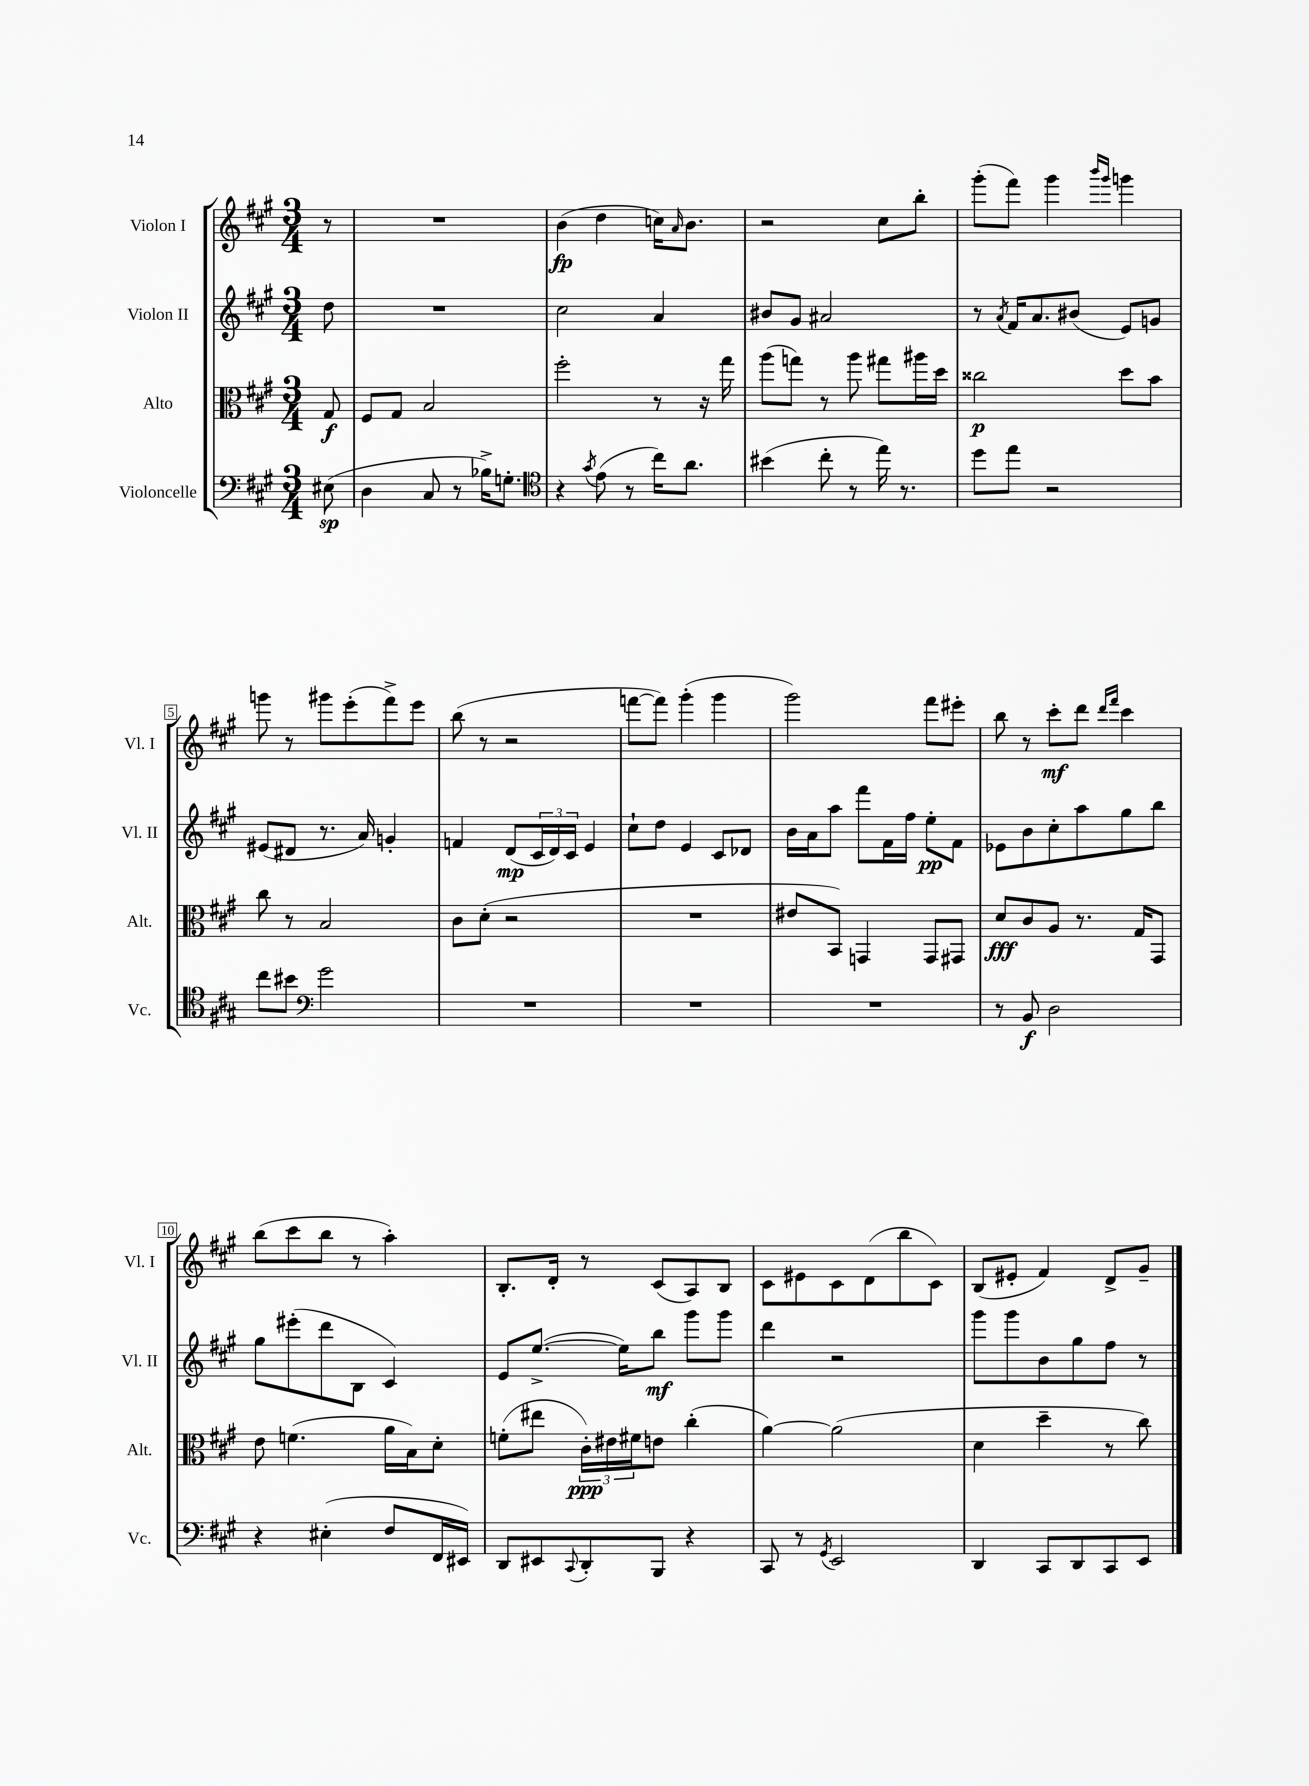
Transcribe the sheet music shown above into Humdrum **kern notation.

**kern	**kern	**kern	**kern
*staff4	*staff3	*staff2	*staff1
*clefF4	*clefC3	*clefG2	*clefG2
*k[f#c#g#]	*k[f#c#g#]	*k[f#c#g#]	*k[f#c#g#]
*M3/4	*M3/4	*M3/4	*M3/4
(8E#\	8G#/	8dd\	8r
=	=	=	=
4D\	8F#/L	2.r	2.r
.	8G#/J	.	.
8C#/	2B/	.	.
8r	.	.	.
16B-^\LK)	.	.	.
8.G'\J	.	.	.
=	=	=	=
*clefC4	*	*	*
4r	2ff#'\	2cc#\	(4b\
8qg#/	.	.	.
(8e\	.	.	4dd\
8r	.	.	.
16cc#\LK)	8r	4a/	16cc\LK)
.	.	.	16qqa/
8.a\J	.	.	8.b\J
.	16r	.	.
.	16gg#\	.	.
=	=	=	=
(4b#\	(8aa\L	8b#/L	2r
.	8gg\J)	8g#/J	.
8cc#'\	8r	2a#/	.
8r	8aa\	.	.
16ee\)	8gg#\L	.	8cc#\L
8.r	.	.	.
.	16aa#\L	.	8bb'\J
.	16dd\JJ	.	.
=	=	=	=
8dd\L	2cc##\	8r	(8ggg#'\L
.	.	8qa/	.
8ee\J	.	16f#/LK	8fff#\J)
.	.	8.a/	.
2r	.	.	4ggg#\
.	.	(8b#/J	.
.	.	.	16qqbbb/LL
.	.	.	16qqggg#/JJ
.	8dd\L	8e/L)	4ggg\
.	8b\J	8g/J	.
=	=	=	=
8cc#\L	8cc#\	(8e#/L	8ggg\
8b#\J	8r	8d#/J	8r
*clefF4	*	*	*
2g#\	2B/	8.r	8ggg#\L
.	.	.	(8eee'\
.	.	16a/)	.
.	.	4g'/	8fff#^\)
.	.	.	8eee\J
=	=	=	=
2.r	8c#\L	4f/	(8bb\
.	(8d'\J	.	8r
.	2r	(8d/L	2r
.	.	24c#/L	.
.	.	24d/)	.
.	.	24c#/JJ	.
.	.	4e/	.
=	=	=	=
2.r	2.r	8cc#`\L	[8fff\L
.	.	8dd\J	8fff\]J)
.	.	4e/	(4ggg#'\
.	.	8c#/L	4ggg#\
.	.	8d-/J	.
=	=	=	=
2.r	8e#/L	16b\LL	2ggg#\)
.	.	16a\J	.
.	8BB/J)	8aa\J	.
.	4GG/	8fff#\L	.
.	.	16f#\L	.
.	.	16ff#\JJ	.
.	8GG/L	8ee'\L	8fff#\L
.	8GG#/J	8f#\J	8eee#'\J
=	=	=	=
8r	8d/L	8e-\L	8bb\
8BB/	8c#/	8b\	8r
2D\	8A/J	8cc#'\	8ccc#'\L
.	8.r	8aa\	8ddd\J
.	.	.	16qqddd/LL
.	.	.	16qqfff#/JJ
.	.	8gg#\	4ccc#\
.	16G#/LK	.	.
.	8GG#/J	8bb\J	.
=	=	=	=
4r	8e\	8gg#\L	(8bb\L
.	(4.f\	(8eee#'\	8ccc#\
(4E#'\	.	8ddd\	8bb\J
.	.	8B\J	8r
8F#/L	16a\LL	4c#/)	4aa'\)
.	16B\J)	.	.
16FF#/L	8d'\J	.	.
16EE#/JJ)	.	.	.
=	=	=	=
8DD/L	(8f'\L	8e/L	8.B'/L
8EE#/	8ee#\J	([8.ee^/J	.
.	.	.	16d'/Jk
8qqCC#/	.	.	.
8DD'/	24c#'\LL)	.	8r
.	24e#\	.	.
.	.	16ee\]LK)	.
.	24f#\J	.	.
8BBB/J	8e\J	8bb\J	(8c#/L
4r	(4cc#'\	8ggg#\L	8A/)
.	.	8ggg#\J	8B/J
=	=	=	=
8CC#/	[4a\)	4ddd\	8c#\L
8r	.	.	8e#\
8qGG#/	.	.	.
2EE/	(2a\]	2r	8c#\
.	.	.	(8d\
.	.	.	8bb\
.	.	.	8c#\J)
=	=	=	=
4DD/	4d\	8ggg#\L	(8B/L
.	.	8ggg#\	8e#'/J
8CC#/L	4dd~\	8b\	4f#/)
8DD/	.	8gg#\	.
8CC#/	8r	8ff#\J	8d^/L
8EE/J	8cc#\)	8r	8g#~/J
==	==	==	==
*-	*-	*-	*-
